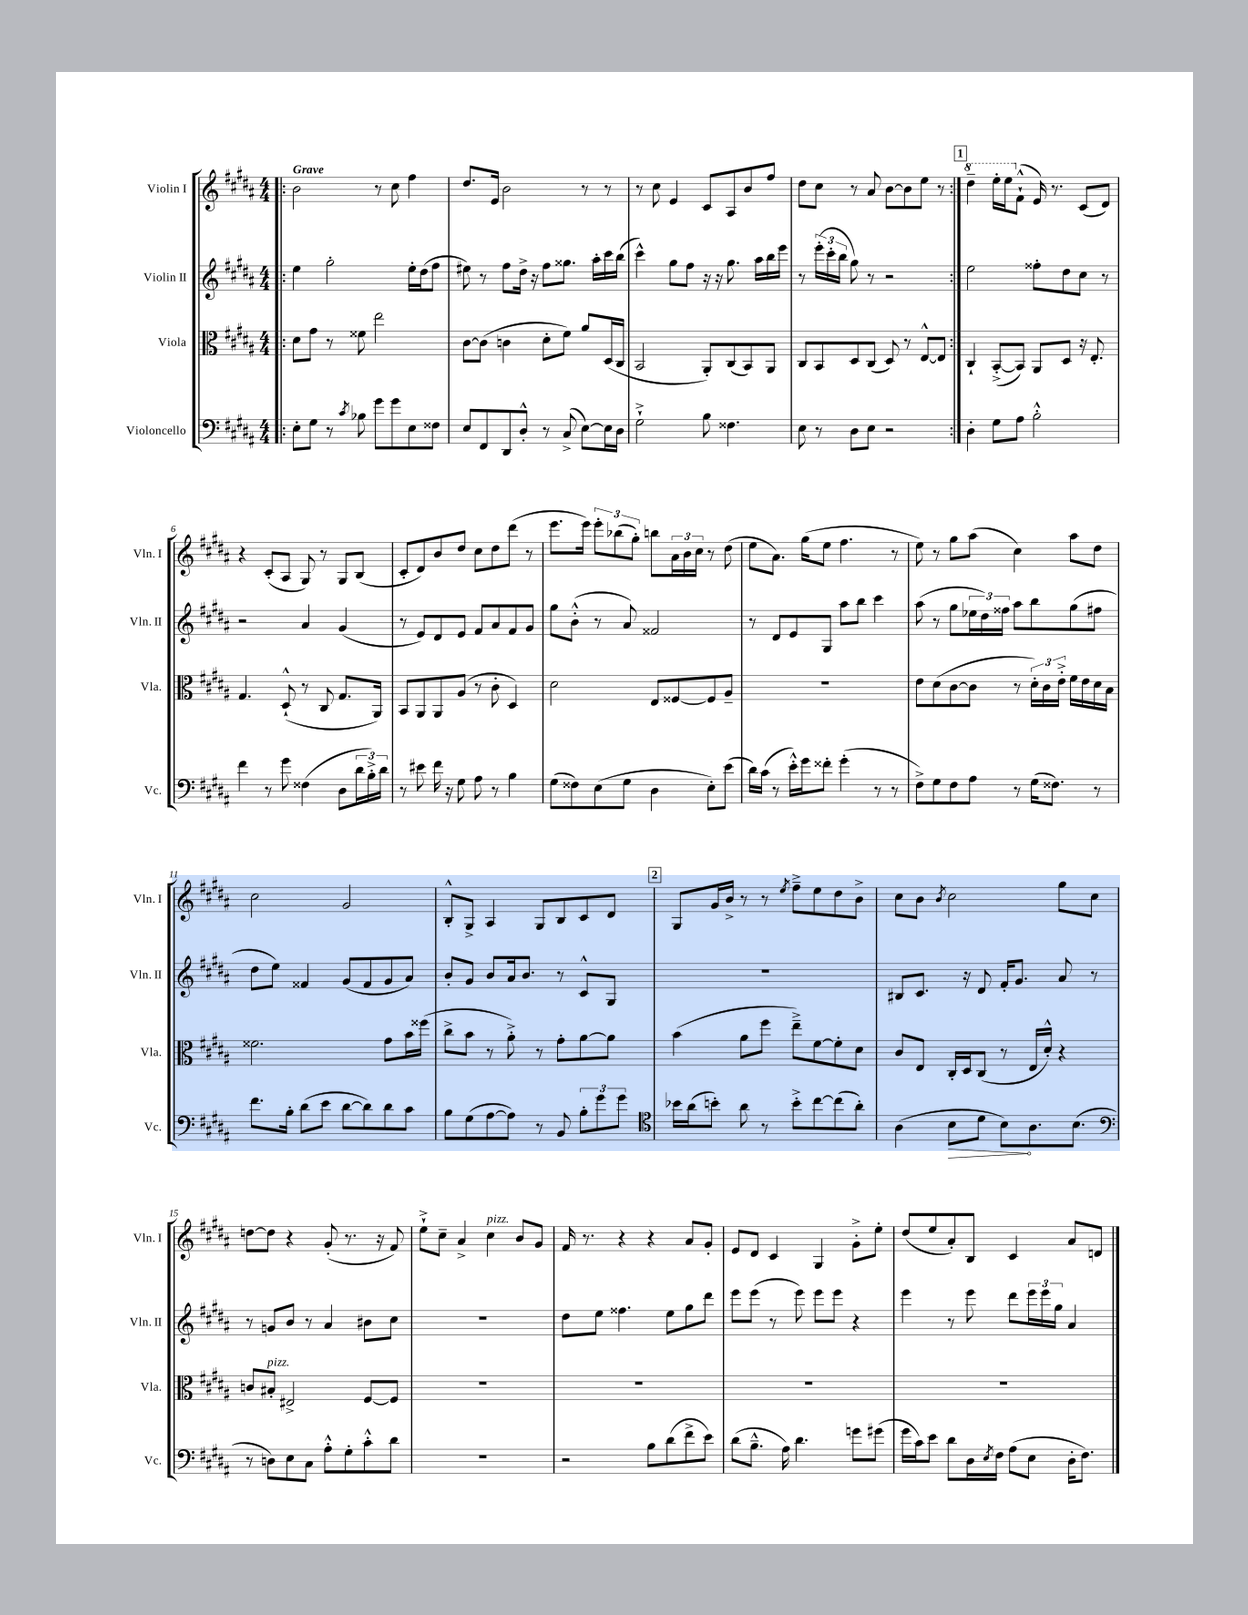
<<
\new StaffGroup <<
\new Staff = "s0" \with { instrumentName = "Violin I" shortInstrumentName = "Vln. I" } {
    \clef treble \key b \major \numericTimeSignature \time 4/4 \tempo "Grave"
    \repeat volta 2 { \bar ".|:" b'2 r8 cis''8 fis''4 |
    dis''8. e'16 b'2 r8 r8 |
    r8 cis''8 e'4 cis'8 ais8 b'8 fis''8 |
    dis''8 cis''8 r8 ais'8 b'8~ b'8 e''8 r8 | }
    \mark \markup { \box "1" } \ottava #1 dis'''4-- e'''16-. e'''16 \ottava #0 fis'8-!-^( e'16) r8. cis'8( dis'8) |
    r4 cis'8-.( ais8 gis8) r8 gis8 b8( |
    cis'8-. dis'8) b'8 dis''8 cis''8 dis''8 dis'''8( r8 |
    e'''8. e'''16) \tuplet 3/2 { e'''8-. bes''8( gis''8-.) } b''8 \tuplet 3/2 { ais'16 b'16 cis''16 } r8 dis''8( |
    e''8 ais'8.) gis''16( e''8 fis''4. r8 |
    e''8) r8 gis''8 ais''8( cis''4) ais''8 dis''8 |
    cis''2 gis'2 |
    b8-.-^ gis8-> ais4 gis8 b8 cis'8 dis'8 |
    \mark \markup { \box "2" } gis8 gis'16 b'16-> r8 r8 \acciaccatura { e''8 } fis''8---> e''8 dis''8 b'8-> |
    cis''8 b'8 \acciaccatura { b'8 } cis''2 gis''8 cis''8 |
    d''8~ d''8 r4 gis'8-.( r8. r16 fis'8) |
    e''8-!-> cis''8-- ais'4-> cis''4^\markup { \italic "pizz." } b'8 gis'8 |
    fis'16 r8. r4 r4 ais'8 gis'8-. |
    e'8 dis'8 cis'4 gis4 gis'8-.-> e''8-. |
    dis''8( e''8 ais'8-.) b8 cis'4 ais'8 d'8 \bar "|." |
}
\new Staff = "s1" \with { instrumentName = "Violin II" shortInstrumentName = "Vln. II" } {
    \clef treble \key b \major \numericTimeSignature \time 4/4
    \repeat volta 2 { \bar ".|:" e''4 gis''2-. e''16-. dis''16( fis''8 |
    eis''8) r8 fis''8 dis''16-> r16 fis''8 gisis''8. ais''16-. cis'''16 b''16( |
    cis'''4-^) gis''8 fis''8 r16 r16 gis''8. ais''16 b''16 e'''16 |
    r8 \tuplet 3/2 { e'''16-.( cis'''16-. b''16 } gis''8) r8 r2 | }
    \mark \markup { \box "1" } e''2 fisis''8-. dis''8 cis''8 r8 |
    r2 ais'4 gis'4( |
    r8 e'8) dis'8 e'8 fis'8 ais'8 fis'8 gis'8 |
    gis''8 b'8-.-^( r8 ais'8) fisis'2 |
    r8 dis'8 e'8 gis8 ais''8 b''8 cis'''4 |
    ais''8( r8 gis''8 \tuplet 3/2 { ees''16 dis''16) fisis''16 } ais''8 b''8 gis''8( fis''8 |
    dis''8 e''8) fisis'4 gis'8( fisis'8 gis'8 ais'8) |
    b'8-. gis'8 b'8 ais'16 b'8. r8 cis'8-^ gis8 |
    \mark \markup { \box "2" } R1 |
    bis8 cis'8. r16 dis'8 fis'16-. gis'8. ais'8 r8 |
    r8 g'8 b'8 r8 ais'4 bis'8 cis''8 |
    r1 |
    dis''8 e''8 fisis''4. e''8 gis''8 dis'''8 |
    e'''8 e'''8( r8 e'''8) e'''8 e'''8 r4 |
    e'''4 r8 e'''8 dis'''8 \tuplet 3/2 { e'''16 e'''16 gis''16 } ais'4 \bar "|." |
}
\new Staff = "s2" \with { instrumentName = "Viola" shortInstrumentName = "Vla." } {
    \clef alto \key b \major \numericTimeSignature \time 4/4
    \repeat volta 2 { \bar ".|:" dis'8 gis'8 r8 fisis'8 e''2 |
    cis'8~ cis'8( c'4 dis'8-. fis'8) ais'8 dis16( cis16 |
    b,2 ais,8-.) cis8( b,8) ais,8 |
    cis8 b,8 dis8 cis8( dis8) r8 e8~-^ e8 | }
    \mark \markup { \box "1" } cis4-! b,8~-.->( b,8) ais,8 dis8 r16 e8.-. |
    gis4. dis8-!-^( r8 cis8 gis8. ais,16) |
    b,8 ais,8 ais,8 ais8( r8 cis'8-. dis4) |
    dis'2 e8 fisis8~ fisis8 ais8-- |
    r1 |
    e'8 dis'8( cis'8~ cis'8 r8 \tuplet 3/2 { dis'16-.) cis'16 e'16-.-> } fis'16 e'16 dis'16 b16 |
    fisis'2. gis'8 b'16 fisis''16( |
    cis''8-> b'8 r8 ais'8-.->) r8 gis'8-. ais'8~ ais'8 |
    \mark \markup { \box "2" } b'4( ais'8 fis''8 e''8--->) fis'8~ fis'8-. dis'8 |
    cis'8 e8 cis16-. dis16 cis8( r8 e16 dis'16-.-^) r4 |
    c'8 bis8-.^\markup { \italic "pizz." } eis2-> fis8~ fis8 |
    R1 |
    R1 |
    R1 |
    R1 \bar "|." |
}
\new Staff = "s3" \with { instrumentName = "Violoncello" shortInstrumentName = "Vc." } {
    \clef bass \key b \major \numericTimeSignature \time 4/4
    \repeat volta 2 { \bar ".|:" e8-. gis8 r8 \acciaccatura { cis'8 } bes8 gis'8 gis'8 e8 fisis8 |
    e8 fis,8 dis,8 dis8-.-^ r8 cis8->( e8~) e16 dis16 |
    gis2-!-> b8 fisis4. |
    e8 r8 dis8 e8 r2 | }
    \mark \markup { \box "1" } dis4-. gis8 ais8 b2-.-^ |
    fis'4 r8 gis'8 fisis4( dis8 \tuplet 3/2 { dis'16 b16-.->) dis'16 } |
    r8 eis'8 fis'16 r16 gis8 ais8 r8 b4 |
    gis8( fisis8) e8( gis8 dis4 e8-.) e'8( |
    dis'16) cis'16( r8 e'16-.-^) gis'16 fisis'8-. gis'4-.( r8 r8 |
    fis8->) gis8 fis8 ais8 r8 gis16( fisis8.) r8 |
    fis'8. b16-. dis'8( e'8 dis'8~ dis'8) dis'8 cis'8 |
    b8 gis8( ais8~ ais8) r8 b,8 \tuplet 3/2 { b8-. gis'8 gis'8 } |
    \mark \markup { \box "2" } \clef tenor bes'16 ais'16( b'8-.) ais'8 r8 b'8-.-> cis''8~ cis''8( ais'8-.) |
    ais4( \once \override Hairpin.circled-tip = ##t b8\> dis'8 b8\!) ais8. b8.( |
    \clef bass r8 d8) e8 cis8 ais8-.-^ gis8-. cis'8-.-^ dis'8 |
    R1 |
    r2 b8 dis'8( fis'8-> e'8) |
    dis'8( b8.---^ ais16) dis'4. g'8 gis'8( |
    gis'16 cis'16) e'8 dis'8 dis16 \acciaccatura { e8 } fis16 ais8( e8 dis16-. fis8.) \bar "|." |
}
>>
>>
